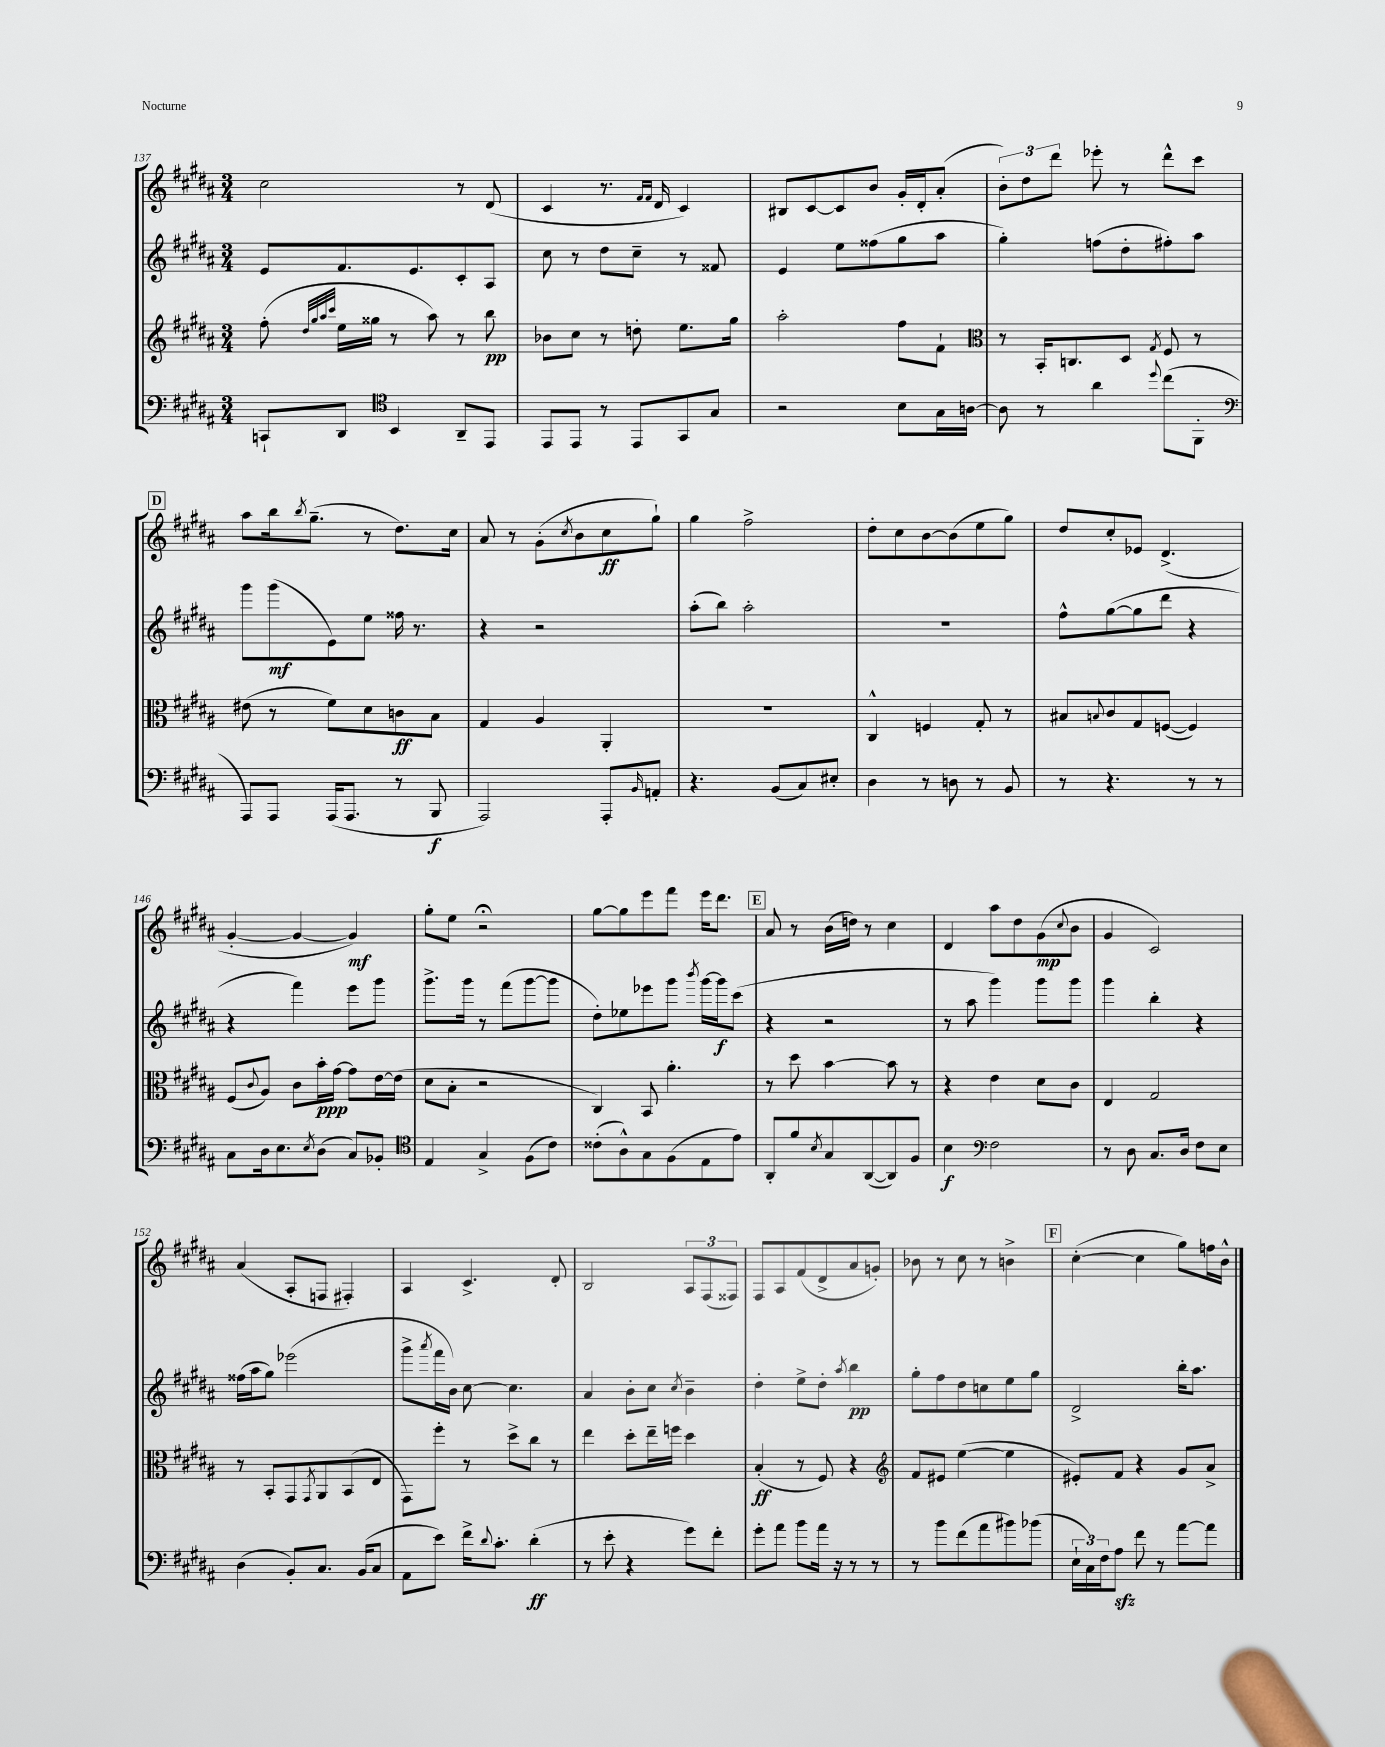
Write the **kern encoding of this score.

**kern	**dynam	**kern	**dynam	**kern	**dynam	**kern	**dynam
*part4	*part4	*part3	*part3	*part2	*part2	*part1	*part1
*staff4	*staff4	*staff3	*staff3	*staff2	*staff2	*staff1	*staff1
*clefF4	*	*clefG2	*	*clefG2	*	*clefG2	*
*k[f#c#g#d#a#]	*	*k[f#c#g#d#a#]	*	*k[f#c#g#d#a#]	*	*k[f#c#g#d#a#]	*
*M3/4	*	*M3/4	*	*M3/4	*	*M3/4	*
=137	=137	=137	=137	=137	=137	=137	=137
8CCn`/L	.	(8ff#'\	.	8e/L	.	2cc#\	.
.	.	32qqdd#/LLL	.	.	.	.	.
.	.	32qqgg#/	.	.	.	.	.
.	.	32qqaa#/	.	.	.	.	.
.	.	32qqccc#/JJJ	.	.	.	.	.
8DD#/J	.	16ee\LL	.	8.f#/	.	.	.
.	.	16gg##X\JJ	.	.	.	.	.
*clefC4	*	*	*	*	*	*	*
4BB/	.	8r	.	.	.	.	.
.	.	.	.	8.e/	.	.	.
.	.	8aa#\)	.	.	.	.	.
8AA#~/L	.	8r	.	8c#'/	.	8r	.
8EE/J	.	8bb\	pp	8A#/J	.	(8d#/	.
=138	=138	=138	=138	=138	=138	=138	=138
8EE/L	.	8b-X\L	.	8cc#\	.	4c#/	.
8EE/J	.	8cc#\J	.	8r	.	.	.
8r	.	8r	.	8dd#\L	.	8.r	.
8EE/L	.	8ddn'\	.	8cc#~\J	.	.	.
.	.	.	.	.	.	16qqf#/LL	.
.	.	.	.	.	.	16qqf#/JJ	.
.	.	.	.	.	.	16d#/	.
8GG#/	.	8.ee\L	.	8r	.	4c#/)	.
8G#/J	.	.	.	8f##X/	.	.	.
.	.	16gg#\Jk	.	.	.	.	.
=139	=139	=139	=139	=139	=139	=139	=139
2r	.	2aa#'\	.	4e/	.	8B#X/L	.
.	.	.	.	.	.	[8c#/	.
.	.	.	.	8ee\L	.	8c#/]	.
.	.	.	.	(8ff##X\	.	8b/J	.
8B\L	.	8ff#\L	.	8gg#\	.	16g#'/LL	.
.	.	.	.	.	.	16d#'/J	.
16G#\L	.	8f#`\J	.	8aa#\J	.	(8a#'/J	.
[16An\JJ	.	.	.	.	.	.	.
=140	=140	=140	=140	=140	=140	=140	=140
*	*	*clefC3	*	*	*	*	*
8A\]	.	8r	.	4gg#'\)	.	12b'\L)	.
.	.	.	.	.	.	12dd#\	.
8r	.	16BB'/KL	.	.	.	.	.
.	.	.	.	.	.	12ddd#\J	.
.	.	8.Cn/	.	.	.	.	.
4a#\	.	.	.	(8ffn\L	.	8eee-X'\	.
.	.	8D#/J	.	8dd#'\	.	8r	.
8qqdd#/	.	8qG#/	.	.	.	.	.
(8cc#\L	.	8F#/	.	8ff#X'\)	.	8ddd#^^\L	.
8FF#'\J	.	8r	.	8aa#\J	.	8ccc#\J	.
!!LO:LB:g=z
!!LO:REH:place=s1:t=D
=141	=141	=141	=141	=141	=141	=141	=141
*clefF4	*	*	*	*	*	*	*
8AAA#/L)	.	(8e#X\	.	8ggg#\L	.	8aa#\L	.
8AAA#/J	.	8r	.	(8ggg#\	mf	16bb\k	.
.	.	.	.	.	.	8qbb/	.
.	.	.	.	.	.	(8.gg#~\J	.
(16AAA#/KL	.	8f#\L)	.	8e\)	.	.	.
8.AAA#/J	.	.	.	.	.	.	.
.	.	8d#\	.	8ee\J	.	8r	.
8r	.	8cn\	ff	16ff##X\	.	8.dd#\L)	.
.	.	.	.	8.r	.	.	.
8BBB/	f	8B\J	.	.	.	.	.
.	.	.	.	.	.	16cc#\Jk	.
=142	=142	=142	=142	=142	=142	=142	=142
2AAA#/)	.	4G#/	.	4r	.	8a#/	.
.	.	.	.	.	.	8r	.
.	.	4A#/	.	2r	.	(8g#'\L	.
.	.	.	.	.	.	8qcc#/	.
.	.	.	.	.	.	8b\	.
8AAA#'/L	.	4AA#'/	.	.	.	8cc#\	ff
16qqBB/	.	.	.	.	.	.	.
8AAn'/J	.	.	.	.	.	8gg#`\J)	.
=143	=143	=143	=143	=143	=143	=143	=143
4.r	.	2.r	.	(8aa#'\L	.	4gg#\	.
.	.	.	.	8bb\J)	.	.	.
.	.	.	.	2aa#'\	.	2ff#^\	.
(8BB/L	.	.	.	.	.	.	.
8C#/)	.	.	.	.	.	.	.
8E#X'/J	.	.	.	.	.	.	.
=144	=144	=144	=144	=144	=144	=144	=144
4D#\	.	4C#^^/	.	2.r	.	8dd#'\L	.
.	.	.	.	.	.	8cc#\	.
8r	.	4Fn/	.	.	.	[8b\	.
8Dn\	.	.	.	.	.	(8b\]	.
8r	.	8G#'/	.	.	.	8ee\	.
8BB/	.	8r	.	.	.	8gg#\J)	.
=145	=145	=145	=145	=145	=145	=145	=145
8r	.	8B#X/L	.	8ff#^^\L	.	8dd#/L	.
.	.	8qqBn/	.	.	.	.	.
4.r	.	8c#/	.	([8gg#\	.	8cc#'/	.
.	.	8G#/	.	8gg#\]	.	8e-X/J	.
.	.	([8Fn/J	.	8ddd#\J	.	(4.d#^/	.
8r	.	4F/])	.	4r	.	.	.
8r	.	.	.	.	.	.	.
!!LO:LB:g=z
=146	=146	=146	=146	=146	=146	=146	=146
8C#\L	.	(8F#/L	.	4r	.	[4g#'/	.
.	.	8qqc#/	.	.	.	.	.
16D#\k	.	8A#/J)	.	.	.	.	.
8.E\	.	.	.	.	.	.	.
.	.	8c#\L	.	4fff#\)	.	4g#/_	.
8qE/	.	.	.	.	.	.	.
(8D#\J	.	16b'\L	ppp	.	.	.	.
.	.	[16g#\JJ	.	.	.	.	.
8C#/L)	.	8g#\L]	.	8eee\L	.	4g#/])	mf
8BB-X'/J	.	[16e\L	.	8ggg#\J	.	.	.
.	.	(16e\JJ]	.	.	.	.	.
=147	=147	=147	=147	=147	=147	=147	=147
*clefC4	*	*	*	*	*	*	*
4E/	.	8d#\L	.	8.ggg#^\L	.	8gg#'\L	.
.	.	8B'\J	.	.	.	8ee\J	.
.	.	.	.	16ggg#\Jk	.	.	.
4G#^/	.	2r	.	8r	.	2r;<	.
.	.	.	.	(8fff#\L	.	.	.
(8F#\L	.	.	.	[8ggg#\	.	.	.
8c#\J)	.	.	.	8ggg#\J]	.	.	.
=148	=148	=148	=148	=148	=148	=148	=148
(8c##X'\L	.	4C#/)	.	8dd#'\L)	.	[8gg#\L	.
8A#^^\)	.	.	.	8ee-X\	.	8gg#\]	.
8G#\	.	8BB/	.	8eee-X\	.	8eee\	.
(8F#\	.	4.a#'\	.	8ggg#\J	.	8fff#\J	.
.	.	.	.	8qbbb/	.	.	.
8E\	.	.	.	[16ggg#\LL	.	16eee\KL	.
.	.	.	.	16ggg#\J]	f	8.ddd#\J	.
8e\J)	.	.	.	(8ccc#\J	.	.	.
!!LO:REH:place=s1:t=E
=149	=149	=149	=149	=149	=149	=149	=149
8AA#'/L	.	8r	.	4r	.	8a#/	.
8f#/	.	8dd#\	.	.	.	8r	.
8qB/	.	.	.	.	.	.	.
8G#/	.	[4b\	.	2r	.	(16b\LL	.
.	.	.	.	.	.	16ddn\JJ)	.
([8AA#/	.	.	.	.	.	8r	.
8AA#/])	.	8b\]	.	.	.	4cc#\	.
8F#/J	.	8r	.	.	.	.	.
=150	=150	=150	=150	=150	=150	=150	=150
4B\	f	4r	.	8r	.	4d#/	.
.	.	.	.	8aa#\	.	.	.
*clefF4	*	*	*	*	*	*	*
2F#\	.	4e\	.	4ggg#\)	.	8aa#\L	.
.	.	.	.	.	.	8dd#\	.
.	.	8d#\L	.	8ggg#\L	.	(8g#\	mp
.	.	.	.	.	.	8qqcc#/	.
.	.	8c#\J	.	8ggg#\J	.	8b\J	.
=151	=151	=151	=151	=151	=151	=151	=151
8r	.	4E/	.	4ggg#\	.	4g#/	.
8D#\	.	.	.	.	.	.	.
8.C#/L	.	2G#/	.	4bb'\	.	2c#/)	.
16D#/Jk	.	.	.	.	.	.	.
8F#\L	.	.	.	4r	.	.	.
8E\J	.	.	.	.	.	.	.
!!LO:LB:g=z
=152	=152	=152	=152	=152	=152	=152	=152
(4D#\	.	8r	.	(16ff##X\LL	.	(4a#/	.
.	.	.	.	16aa#\J	.	.	.
.	.	8BB'/L	.	8gg#\J)	.	.	.
8BB'/L)	.	8GG#/	.	(2eee-X\	.	8A#'/L	.
.	.	8qGG#/	.	.	.	.	.
8.C#/J	.	8AA#/	.	.	.	8Fn/J	.
.	.	(8BB/	.	.	.	4F#X'/)	.
(16BB/KL	.	.	.	.	.	.	.
8C#/J	.	8E/J	.	.	.	.	.
=153	=153	=153	=153	=153	=153	=153	=153
8AA#\L	.	8GG#\L)	.	8ggg#^\L	.	4A#/	.
.	.	.	.	8qaaa#/	.	.	.
8e\J)	.	8ff#'\J	.	16fff#\L	.	.	.
.	.	.	.	16b\JJ)	.	.	.
16f#^\KL	.	8r	.	[8cc#\	.	4.c#^/	.
8qqd#/	.	.	.	.	.	.	.
8.c#'\J	.	.	.	.	.	.	.
.	.	8dd#^\L	.	4.cc#\]	.	.	.
(4d#'\	ff	8cc#\J	.	.	.	.	.
.	.	8r	.	.	.	8d#'/	.
=154	=154	=154	=154	=154	=154	=154	=154
8r	.	4ee\	.	4a#/	.	2B/	.
8e'\	.	.	.	.	.	.	.
4r	.	8dd#'\L	.	8b'\L	.	.	.
.	.	16ee~\L	.	8cc#\J	.	.	.
.	.	16ffn\JJ	.	.	.	.	.
.	.	.	.	8qcc#/	.	.	.
8g#\L)	.	4dd#\	.	4b~\	.	12A#/L	.
.	.	.	.	.	.	(12F#/	.
8f#'\J	.	.	.	.	.	.	.
.	.	.	.	.	.	12F##X/J)	.
=155	=155	=155	=155	=155	=155	=155	=155
8g#'\L	.	(4B'/	ff	4dd#'\	.	8F#/L	.
8a#\J	.	.	.	.	.	8A#/	.
8b\L	.	8r	.	8ee^\L	.	(8f#/	.
16a#\Jk	.	8F#/)	.	8dd#'\J	.	8d#^/	.
16r	.	.	.	.	.	.	.
.	.	.	.	8qaa#/	.	.	.
8r	.	4r	.	4bb\	pp	8a#/	.
8r	.	.	.	.	.	8gn'/J)	.
=156	=156	=156	=156	=156	=156	=156	=156
*	*	*clefG2	*	*	*	*	*
8r	.	8f#/L	.	8gg#'\L	.	8b-X\	.
8b\L	.	8e#X/J	.	8ff#\	.	8r	.
(8f#\	.	([4ee\	.	8dd#\	.	8cc#\	.
8a#\	.	.	.	8ccn\	.	8r	.
8b#X\)	.	4ee\]	.	8ee\	.	4bn^\	.
(8b-X\J	.	.	.	8gg#\J	.	.	.
!!LO:REH:place=s1:t=F
=157	=157	=157	=157	=157	=157	=157	=157
24E`\LL	.	8e#X'/L)	.	2d#^/	.	([4cc#'\	.
24C#\)	.	.	.	.	.	.	.
24F#\J	.	.	.	.	.	.	.
8A#zz\J	.	8f#/J	.	.	.	.	.
8f#\	.	4r	.	.	.	4cc#\]	.
8r	.	.	.	.	.	.	.
[8a#\L	.	8g#/L	.	16bb'\KL	.	8gg#\L)	.
.	.	.	.	8.aa#\J	.	.	.
8a#\J]	.	8a#^/J	.	.	.	16ffn\L	.
.	.	.	.	.	.	16b^^\JJ	.
==	==	==	==	==	==	==	==
*-	*-	*-	*-	*-	*-	*-	*-
